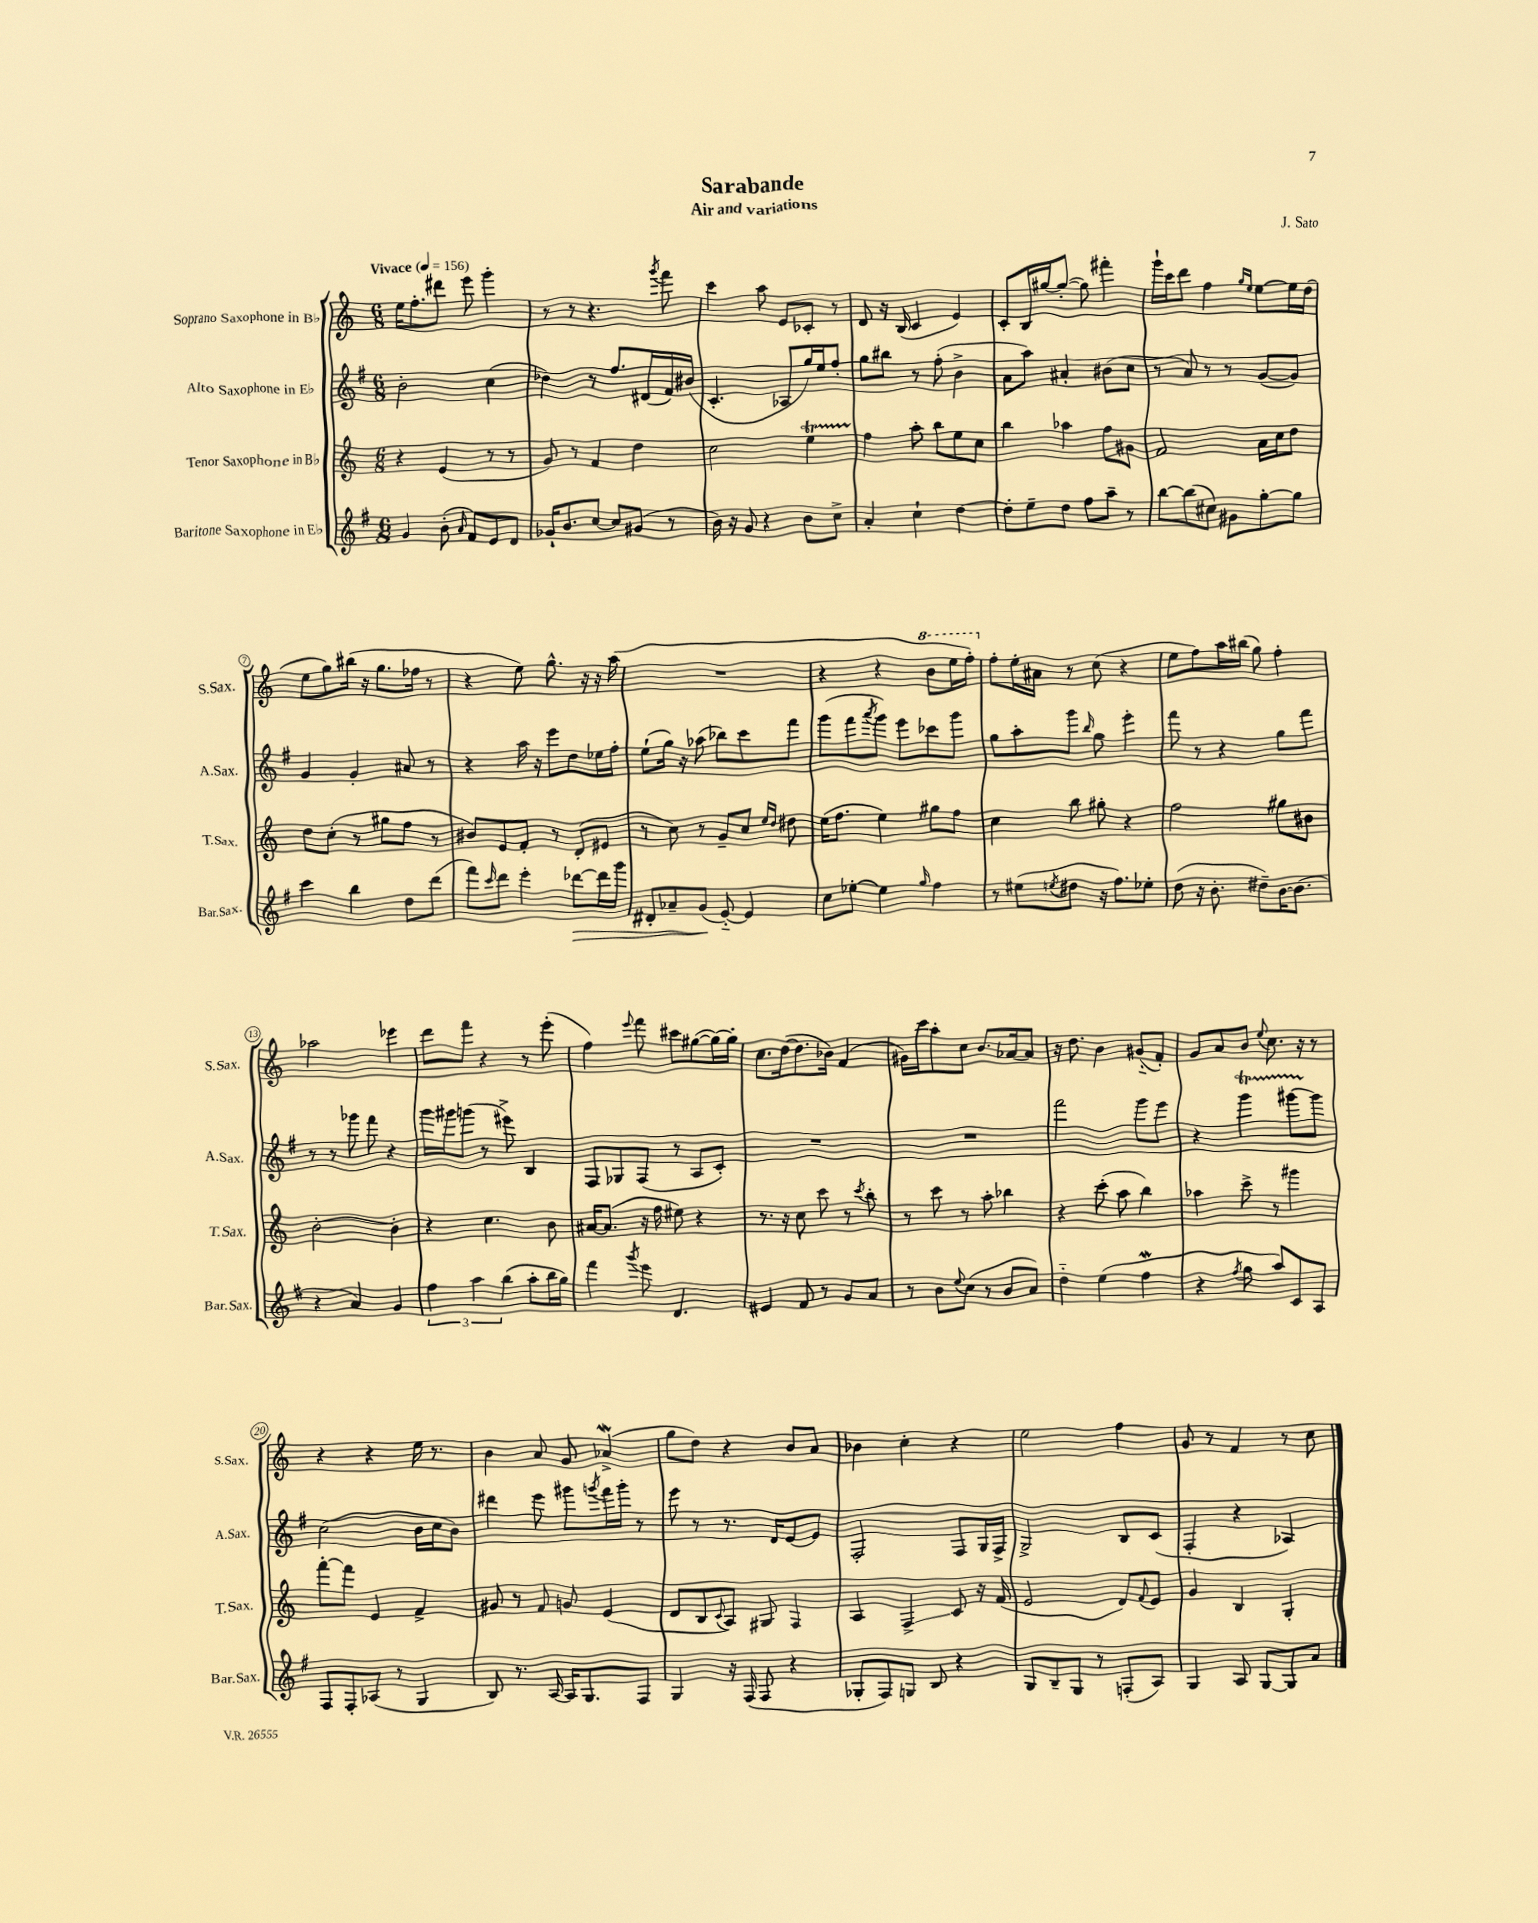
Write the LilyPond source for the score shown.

\header { title = "Sarabande" composer = "J. Sato" subtitle = "Air and variations" }
<<
\new StaffGroup <<
\new Staff = "s0" \with { instrumentName = "Soprano Saxophone in Bb" shortInstrumentName = "S.Sax." } {
    \clef treble \key c \major \numericTimeSignature \time 6/8 \tempo "Vivace" 4 = 156
    e''16 f''8.-. dis'''8 e'''8 g'''4-. |
    r8 r8 r4. \acciaccatura { g'''8 } f'''8 |
    c'''4 a''8 e'8 ces'8-. r8 |
    d'8 r16 b16( c'4 e'4) |
    c'8-. b16 gis''16~ gis''8~-.( gis''8) fis'''4-. |
    g'''16-! c'''16 d'''8 f''4 \grace { g''16 e''16 } e''8~ e''16 d''16( |
    e''8 g''8) bis''16( r16 g''8. fes''16 r8 |
    r4 e''8) g''8.-^ r16 r16 a''16( |
    R2. |
    r4 r4 \ottava #1 b''8 e'''16 f'''16-.) \ottava #0 |
    f''8-. e''16-. ais'16 r8 c''8( r4 |
    e''8 f''8) a''16 bis''16( g''8) f''4-. |
    aes''2 ees'''4 |
    d'''8 f'''8 r4 r8 e'''8-.( |
    f''4) \appoggiatura { e'''8 } f'''8 cis'''8 gis''8~( gis''16~) gis''16-. |
    c''8. d''16~( d''8. bes'16) f'4( |
    gis'16) c'''16 a''8-. c''8 b'8. aes'16~ aes'8 |
    r16 d''8. b'4 gis'8-_( f'8-.) |
    g'8 a'8 b'8 \appoggiatura { e''8 } c''8. r16 r8 |
    r4 r4 e''16 r8. |
    b'4 a'8 g'8 aes'4->\mordent( |
    g''8 d''8) r4 b'8 a'8 |
    bes'4 c''4-. r4 |
    e''2 f''4 |
    g'8 r8 f'4 r8 c''8 \bar "|." |
}
\new Staff = "s1" \with { instrumentName = "Alto Saxophone in Eb" shortInstrumentName = "A.Sax." } {
    \clef treble \key g \major \numericTimeSignature \time 6/8
    b'2-. c''4( |
    des''4) r8 fis''8. dis'16( fis'16) bis'16( |
    c'4.-. aes8 g''16) e''16 fis''8-. |
    g''8 bis''8 r8 fis''8-.( b'4-> |
    a'8 a''8) ais'4-. bis'8( c''8 |
    r8 a'8) r8 r8 g'8~( g'8) |
    g'4 g'4-. ais'8 r8 |
    r4 a''16 r16 e'''8 d''8 ees''16 fis''16-. |
    e''8-!( g''16) r16 aes''8( bes''8) c'''8 fis'''8 |
    g'''8( fis'''8 \acciaccatura { a'''8 } g'''8) e'''8 ces'''8 g'''8 |
    g''8 a''8-. g'''8 \grace { b''16 } g''8 e'''4-. |
    fis'''8 r8 r4 g''8 fis'''8 |
    r8 r8 ges'''8 fis'''8 r4 |
    g'''16 gis'''16 g'''8( r8 eis'''8->) b4 |
    fis8 ges8 fis8( r8 a8 c'8-.) |
    R2. |
    R2. |
    fis'''2 g'''8 e'''8 |
    r4 g'''4\startTrillSpan gis'''8~ gis'''8\stopTrillSpan |
    c''2( b'16 c''16 b'8) |
    dis'''4 e'''8 gis'''8 \acciaccatura { g'''8 } fis'''16 g'''16-. r8 |
    e'''8 r8 r8. d'16 e'8~ e'8 |
    fis2-. fis8 g16 fis16-> |
    g2-> b8 c'8( |
    fis4-. r4 aes4) \bar "|." |
}
\new Staff = "s2" \with { instrumentName = "Tenor Saxophone in Bb" shortInstrumentName = "T.Sax." } {
    \clef treble \key c \major \numericTimeSignature \time 6/8
    r4 e'4( r8 r8 |
    g'8) r8 f'4 d''4 |
    c''2 e''4\startTrillSpan |
    f''4\stopTrillSpan a''8-. b''8 e''8 c''8 |
    b''4 aes''4 f''8 gis'8 |
    f'2 a'16 c''16 d''8 |
    d''8 c''8-.( r8 gis''8 f''8 r8 |
    bis'8) e'8 f'8-. r8 d'8-.( eis'8 |
    r8 c''8) r8 g'8-- c''8 \grace { e''16 d''16 } dis''8 |
    e''16( f''8. e''4) gis''8 f''8 |
    c''4 b''8 gis''8-. r4 |
    f''2 gis''8 bis'8 |
    b'2~-. b'4-. |
    r4 c''4. b'8 |
    ais'16~ ais'8.( r16 f''16 eis''8) r4 |
    r8. r16 c''8 c'''8 r8 \acciaccatura { c'''8 } b''8-. |
    r8 c'''8 r8 a''8-. bes''4 |
    r4 c'''8-.( a''8 b''4) |
    aes''4 c'''8-> r8 gis'''4 |
    f'''8~-. f'''8 e'4 f'4-> |
    gis'8 r8 f'8 g'8 e'4( |
    d'8 b8 \appoggiatura { c'8 } a8) gis8 f4 |
    a4 f4->\glissando c'8 r16 f'16( |
    e'2 d'8) \appoggiatura { f'8 } e'8 |
    g'4 b4 g4-. \bar "|." |
}
\new Staff = "s3" \with { instrumentName = "Baritone Saxophone in Eb" shortInstrumentName = "Bar.Sax." } {
    \clef treble \key g \major \numericTimeSignature \time 6/8
    g'4 b'8-.( \grace { a'16 } fis'8) e'8 d'8 |
    ges'16-! b'8. c''8~ c''8 gis'8( r8 |
    b'16) r16 g'8 r4 b'8 c''8-> |
    a'4-. c''4-! d''4~ |
    d''8-. e''8-- d''8 fis''8 a''8-- r8 |
    b''8~ b''8( cis''8) gis'8 g''8~-. g''8 |
    c'''4 b''4 d''8 d'''8( |
    fis'''8) \grace { c'''16 } d'''8 e'''4-. des'''8~\> des'''16 g'''16 |
    dis'8-. aes'8-- g'8\!( e'8~-_) e'4 |
    c''8 ees''8~-. ees''4 \grace { g''16 } fis''4 |
    r8 eis''8( \acciaccatura { e''8 } dis''8 r16 fis''8.) ees''8-. |
    d''8( r16 b'8.-. dis''8--) b'16~ b'8.( |
    r4 a'4) g'4 |
    \tuplet 3/2 { fis''4 a''4 b''4( } a''8-. b''16 g''16) |
    fis'''4 \acciaccatura { g'''8 } e'''8 d'4. |
    eis'4 fis'8 r8 g'8 a'8 |
    r8 b'8 \appoggiatura { e''8 } c''8( r8 b'8 a'8) |
    d''4-_ e''4( fis''4\mordent |
    r4 \acciaccatura { fis''8 } g''8 a''8) c'8 a8 |
    fis8 fis8-. aes8( r8 g4 |
    b8) r8. a16~ a16 g8. fis8 |
    g4 r16 fis16( fis8 r4 |
    ges8-. fis8) g8 b8 r4 |
    g8 b8-- g8 r8 f8-.( a8) |
    g4 a8 g8~ g8 a'8 \bar "|." |
}
>>
>>
\layout { \context { \Score \override BarNumber.stencil = #(make-stencil-circler 0.1 0.3 ly:text-interface::print) } }
